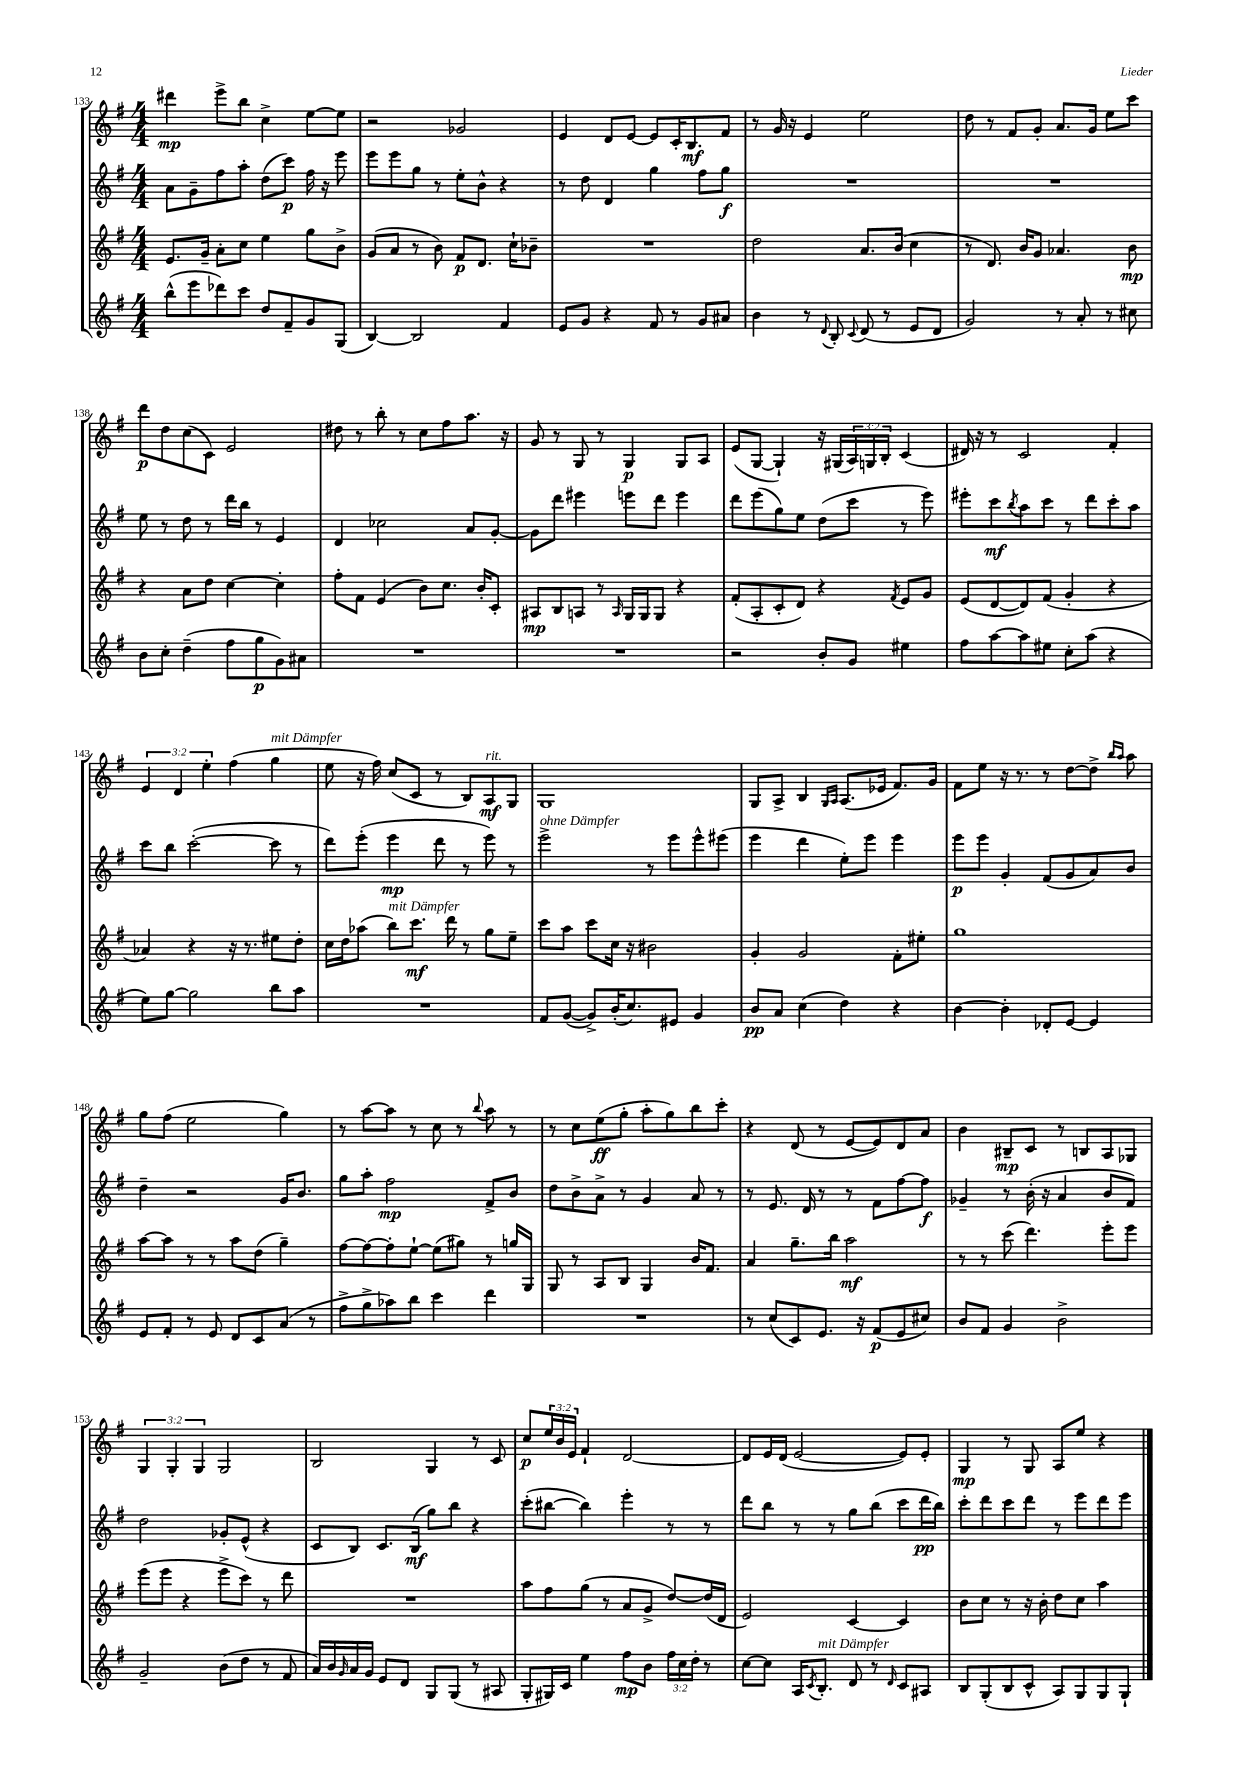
<<
\new StaffGroup <<
\new Staff = "s0" {
    \clef treble \key g \major \numericTimeSignature \time 4/4 \override Staff.TupletNumber.text = #tuplet-number::calc-fraction-text
    dis'''4\mp e'''8-> b''8 c''4-> e''8~ e''8 |
    r2 ges'2 |
    e'4 d'8 e'8~ e'8 c'16-. b8.\mf fis'8 |
    r8 g'16 r16 e'4 e''2 |
    d''8 r8 fis'8 g'8-. a'8. g'16 e''8 c'''8 |
    d'''8\p d''8 c''8( c'8) e'2 |
    dis''8 r8 b''8-. r8 c''8 fis''8 a''8. r16 |
    g'8 r8 g8 r8 g4\p g8 a8 |
    e'8( g8~ g4-!) r16 gis16( \tuplet 3/2 { a16) g16 b16-. } c'4( |
    dis'16) r16 r8 c'2 fis'4-. |
    \tuplet 3/2 { e'4 d'4 e''4-. } fis''4( g''4^\markup { \italic "mit Dämpfer" } |
    e''8 r16 fis''16) c''8( c'8 r8 b8) a8\mf^\markup { \italic "rit." } g8 |
    g1 |
    g8 a8-> b4 \grace { g16 a16 } a8.( ees'16 fis'8.) g'16 |
    fis'8 e''8 r16 r8. r8 d''8~ d''8-> \grace { b''16 a''16 } a''8 |
    g''8 fis''8( e''2 g''4) |
    r8 a''8~ a''8 r8 c''8 r8 \appoggiatura { b''8 } a''8 r8 |
    r8 c''8 e''8\ff( g''8-. a''8-. g''8) b''8 c'''8-. |
    r4 d'8( r8 e'8~ e'8) d'8 a'8 |
    b'4 bis8--\mp c'8 r8 b8 a8 ges8 |
    \tuplet 3/2 { g4 g4-. g4 } g2 |
    b2 g4 r8 c'8 |
    c''8\p \tuplet 3/2 { e''16 b'16 e'16 } fis'4-! d'2~ |
    d'8 e'16 d'16( e'2~ e'8) e'8-. |
    g4\mp r8 g8 a8 e''8 r4 \bar "|." |
}
\new Staff = "s1" {
    \clef treble \key g \major \numericTimeSignature \time 4/4
    a'8 g'8-- fis''8 a''8-. d''8( c'''8\p) fis''16 r16 e'''8 |
    e'''8 e'''8 g''8 r8 e''8-. b'8-^ r4 |
    r8 d''8 d'4 g''4 fis''8 g''8\f |
    R1 |
    R1 |
    e''8 r8 d''8 r8 d'''16 b''16 r8 e'4 |
    d'4 ces''2 a'8 g'8~-. |
    g'8 d'''8 eis'''4 e'''8 d'''8 e'''4 |
    d'''8 e'''8( g''8) e''8 d''8( c'''8 r8 e'''8) |
    eis'''8-. c'''8\mf \acciaccatura { b''8 } a''8 c'''8 r8 d'''8 c'''8-. a''8 |
    c'''8 b''8 c'''2~-.( c'''8 r8 |
    d'''8) e'''8-.( e'''4\mp d'''8 r8 e'''8) r8 |
    e'''2->^\markup { \italic "ohne Dämpfer" } r8 e'''8 e'''8-^ eis'''8( |
    e'''4 d'''4 e''8-.) e'''8 e'''4 |
    e'''8\p e'''8 g'4-. fis'8( g'8 a'8) b'8 |
    d''4-- r2 g'16 b'8. |
    g''8 a''8-. fis''2\mp fis'8-> b'8 |
    d''8 b'8-> a'8-> r8 g'4 a'8 r8 |
    r8 e'8. d'16 r8 r8 fis'8 fis''8~ fis''8\f |
    ges'4-- r8 b'16-.( r16 a'4 b'8 fis'8) |
    d''2 ges'8-. e'8-^( r4 |
    c'8 b8) c'8. b16\mf( g''8) b''8 r4 |
    c'''8-.( bis''8~ bis''4) e'''4-. r8 r8 |
    d'''8 b''8 r8 r8 g''8 b''8( c'''8 d'''16\pp b''16) |
    c'''8-. d'''8 c'''8 d'''8 r8 e'''8 d'''8 e'''8 \bar "|." |
}
\new Staff = "s2" {
    \clef treble \key g \major \numericTimeSignature \time 4/4
    e'8. g'16-- a'8-. c''8 e''4 g''8 b'8-> |
    g'8( a'8 r8 b'8) fis'8\p d'8. c''16-! bes'8-- |
    R1 |
    d''2 a'8. b'16( c''4 |
    r8 d'8.) b'16 g'8 aes'4. b'8\mp |
    r4 a'8 d''8 c''4~ c''4-. |
    fis''8-. fis'8 e'4( b'8) c''8. b'16-. c'8-. |
    ais8\mp b8 a8 r8 \grace { a16 } g16 g16 g8 r4 |
    fis'8-.( a8-. c'8-. d'8) r4 \acciaccatura { fis'8 } e'8 g'8 |
    e'8( d'8~ d'8) fis'8( g'4-. r4 |
    aes'4) r4 r16 r8. eis''8 d''8-. |
    c''16 d''16 aes''8( b''8^\markup { \italic "mit Dämpfer" }) c'''8.\mf d'''16 r8 g''8 e''8-- |
    c'''8 a''8 c'''8 c''16 r16 bis'2 |
    g'4-. g'2 fis'8-. eis''8-. |
    g''1 |
    a''8~ a''8 r8 r8 a''8 d''8( g''4--) |
    fis''8~ fis''8~ fis''8-. e''8~-! e''8( gis''8) r8 g''16 g16 |
    g8 r8 a8 b8 g4 b'16 fis'8. |
    a'4 g''8.-- b''16 a''2\mf |
    r8 r8 c'''8( d'''4.) e'''8-. e'''8 |
    e'''8( e'''8 r4 e'''8-> c'''8) r8 d'''8 |
    R1 |
    a''8 fis''8 g''8( r8 a'8 g'8-> d''8~) d''16( d'16 |
    e'2) c'4~ c'4 |
    b'8 c''8 r8 r16 b'16-. d''8 c''8 a''4 \bar "|." |
}
\new Staff = "s3" {
    \clef treble \key g \major \numericTimeSignature \time 4/4 \override Staff.TupletNumber.text = #tuplet-number::calc-fraction-text
    b''8-^( e'''8 des'''8) c'''8 d''8 fis'8-- g'8 g8( |
    b4~) b2 fis'4 |
    e'8 g'8 r4 fis'8 r8 g'8 ais'8 |
    b'4 r8 \appoggiatura { d'8 } b8-. \appoggiatura { c'8 } d'8( r8 e'8 d'8 |
    g'2) r8 a'8-. r8 cis''8 |
    b'8 c''8-. d''4--( fis''8 g''8\p g'8) ais'8 |
    R1 |
    R1 |
    r2 b'8-. g'8 eis''4 |
    fis''8 a''8~ a''8 eis''8 c''8-. a''8( r4 |
    e''8) g''8~ g''2 b''8 a''8 |
    R1 |
    fis'8 g'8~( g'8->) b'16-.( c''8.) eis'8 g'4 |
    b'8\pp a'8 c''4( d''4) r4 |
    b'4~ b'4-. des'8-. e'8~ e'4 |
    e'8 fis'8-. r8 e'8 d'8 c'8 a'8( r8 |
    fis''8-> g''8-> aes''8) b''8 c'''4 d'''4 |
    R1 |
    r8 c''8( c'8) e'8. r16 fis'8\p( e'8 cis''8) |
    b'8 fis'8 g'4 b'2-> |
    g'2-- b'8( d''8 r8 fis'8 |
    a'16) b'16 \grace { g'16 } a'16 g'16 e'8 d'8 g8 g8( r8 ais8 |
    g8-. gis16) c'16 e''4 fis''8\mp b'8 \tuplet 3/2 { fis''16 c''16 d''16-. } r8 |
    c''8~ c''8 a16 \acciaccatura { c'8 } b8.-.^\markup { \italic "mit Dämpfer" } d'8 r8 \grace { d'16 } c'8 ais8 |
    b8 g8-.( b8 c'8-^ a8) g8 g8 g8-! \bar "|." |
}
>>
>>
\layout { \context { \Score currentBarNumber = #133 } }
